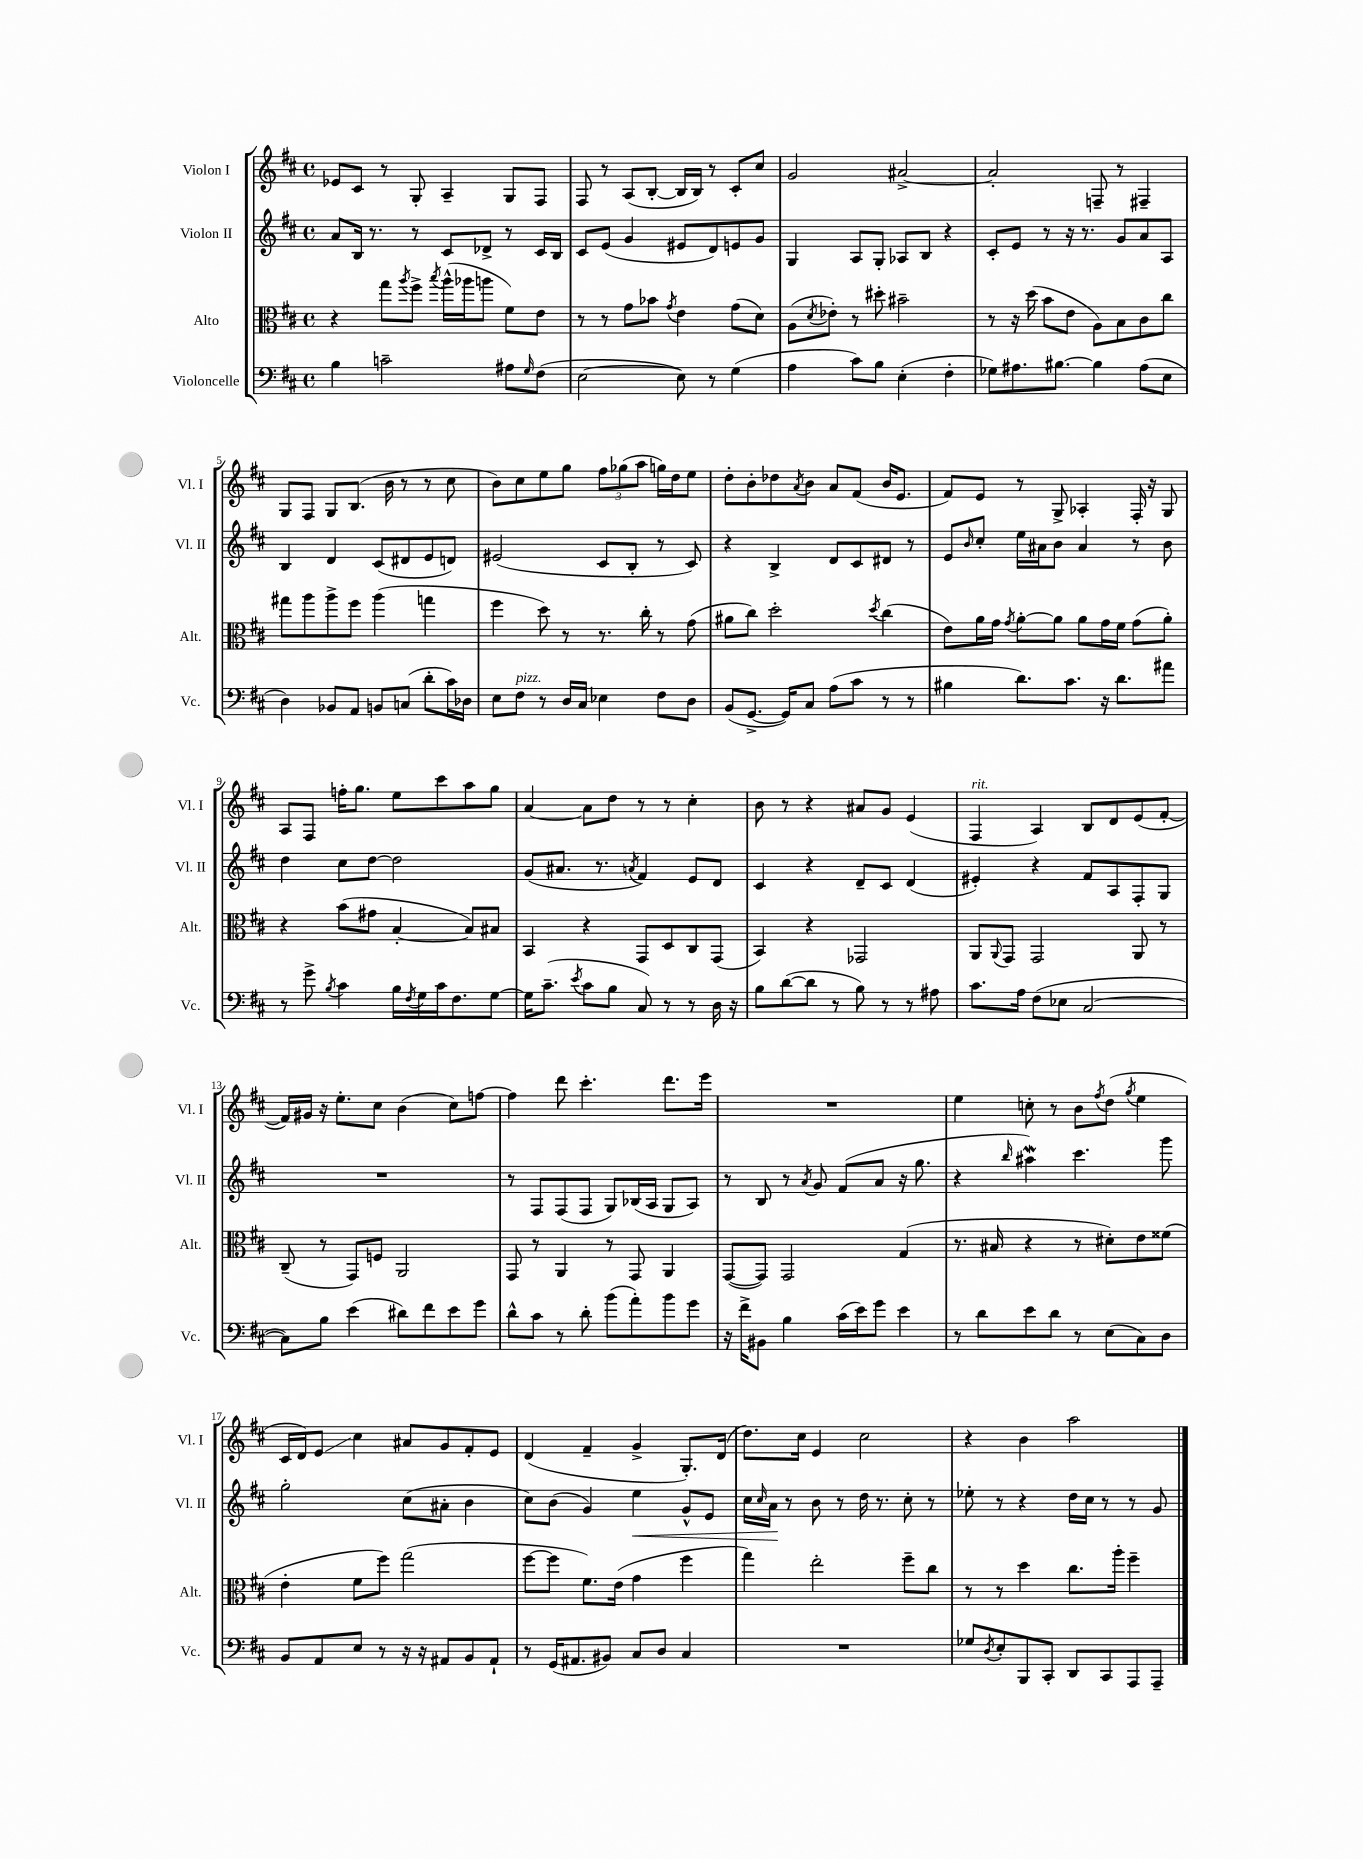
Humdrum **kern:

**kern	**kern	**kern	**kern
*staff4	*staff3	*staff2	*staff1
*clefF4	*clefC3	*clefG2	*clefG2
*k[f#c#]	*k[f#c#]	*k[f#c#]	*k[f#c#]
*M4/4	*M4/4	*M4/4	*M4/4
*met(c)	*met(c)	*met(c)	*met(c)
4B	4r	8a	8e-
.	.	16B	8c#
.	.	8.r	.
2c~	8gg	.	8r
.	8qaa	.	.
.	8ff#^	8r	8G'
.	8qbb	.	.
.	(16aa^^	8c#	4A~
.	16aa-	.	.
.	8aa	8d-^	.
8A#	8f#)	8r	8G
16qqG	.	.	.
(8F#	8e	16c#	8F#
.	.	16B	.
=	=	=	=
[2E	8r	8c#	8F#
.	8r	(8e	8r
.	8g	4g	(8A
.	8b-	.	[8B'
.	8qg	.	.
8E])	4e	8e#	16B]
.	.	.	16B)
8r	.	8d)	8r
(4G	(8g	8e	8c#'
.	8d)	8g	8cc#
=	=	=	=
4A	(8A	4G	2g
.	8qd	.	.
.	8e-')	.	.
8c#)	8r	8A	.
8B	8dd#'	8G'	.
(4E'	2b#~	8A-	[2a#^
.	.	8B	.
4F#'	.	4r	.
=	=	=	=
8G-)	8r	8c#'	2a#']
8.A#	16r	8e	.
.	(16dd	.	.
.	8b	8r	.
[8.B#	.	.	.
.	8e	16r	.
.	.	8.r	.
4B#]	8A)	.	8F~
.	8B	8g	8r
(8A#	8c#	8a	4F#~
8E	8cc#	8A	.
=	=	=	=
4D)	8gg#	4B	8G
.	8aa	.	8F#
8BB-	8aa^	4d	8G
8AA	8ff#	.	(8.B
8BB	(4aa	(8c#	.
.	.	.	16b
(8C	.	8d#	8r
8d'	4gg	8e	8r
16c#)	.	8d)	8cc#
16D-	.	.	.
=	=	=	=
8E	4ff#	(2e#	8b)
8F#	.	.	8cc#
8r	8dd)	.	8ee
16D	8r	.	8gg
16C#	.	.	.
4E-	8.r	8c#	12ff#
.	.	.	(12gg-
.	.	8B'	.
.	.	.	12aa
.	16cc#'	.	.
8F#	8r	8r	16gg)
.	.	.	16dd
8D	(8g	8c#)	8ee
=	=	=	=
(8BB	8a#	4r	8dd'
[8.GG^	8cc#)	.	8b'
.	2dd'	4B^	8dd-
16GG])	.	.	.
.	.	.	8qa
8C#	.	.	8b
(8A	.	8d	8a
8c#	.	8c#	(8f#
.	8qdd	.	.
8r	(4cc#	8d#	16b
.	.	.	8.e
8r	.	8r	.
=	=	=	=
4B#	8e)	8e	8f#)
.	.	16qqb	.
.	16a	8cc#'	8e
.	16g	.	.
.	8qg	.	.
8.d)	[8a'	16ee	8r
.	.	16a#	.
.	8a]	8b	8G^
8.c#	.	.	.
.	8a	4a#	4A-'
16r	16g	.	.
8.d	16f#	.	.
.	(8g	8r	16F#'
.	.	.	16r
8a#	8a')	8b	8G
=	=	=	=
8r	4r	4dd	8A
8g^	.	.	8F#
8qB	.	.	.
4c#	(8b	8cc#	16ff'
.	.	.	8.gg
.	8g#	[8dd	.
16B	[4B'	2dd]	8ee
8qF#	.	.	.
16G	.	.	.
16c#	.	.	8ccc#
8.F#	.	.	.
.	8B])	.	8aa
[8G	8B#	.	8gg
=	=	=	=
16G]	4BB	(8g	[4a
(8.c#~	.	.	.
.	.	8.a#	.
8qe	.	.	.
8c#	4r	.	8a]
.	.	8.r	.
8B	.	.	8dd
.	.	8qa	.
8C#)	8GG	4f#)	8r
8r	8D	.	8r
8r	8C#	8e	4cc#'
16D	(8GG	8d	.
16r	.	.	.
=	=	=	=
8B	4BB)	4c#	8b
([8d	.	.	8r
8d]	4r	4r	4r
8r	.	.	.
8B)	2GG-	8d~	8a#
8r	.	8c#	8g
8r	.	(4d	(4e
8A#	.	.	.
=	=	=	=
8.c#	8AA	4e#')	4F#
.	8qqAA	.	.
.	8GG	.	.
16A	.	.	.
(8F#	2GG	4r	4A)
8E-	.	.	.
[2C#	.	8f#	8B
.	.	8A	8d
.	8AA	8F#'	(8e
.	8r	8G	[8f#'
=	=	=	=
8C#])	(8C#~	1r	16f#])
.	.	.	16g#
8B	8r	.	16r
.	.	.	8.ee'
(4e	8GG)	.	.
.	8F	.	8cc#
8d#)	2AA	.	(4b
8f#	.	.	.
8e	.	.	8cc#)
8g	.	.	[8ff
=	=	=	=
8d^^	8GG	8r	4ff]
8c#	8r	8F#	.
8r	4AA	(8F#	8ddd
8d'	.	8F#	4.ccc#'
(8b	8r	8G)	.
8a')	8GG	(16B-	.
.	.	16A	.
8b	4AA	8G	8.ddd
8g	.	8A)	.
.	.	.	16eee
=	=	=	=
16r	([8GG	8r	1r
16f#^	.	.	.
8BB#	8GG])	8B	.
4B	2GG	8r	.
.	.	8qa	.
.	.	8g	.
(16c#	.	(8f#	.
16e)	.	.	.
8g	.	8a	.
4e	(4G	16r	.
.	.	8.gg	.
=	=	=	=
8r	8.r	4r	4ee
8d	.	.	.
.	16B#	.	.
.	.	16qqbb	.
8e	4r	4aa#)	8cc'
8d	.	.	8r
8r	8r	4.ccc#	8b
.	.	.	8qff#
(8E	8d#')	.	(8dd
.	.	.	8qgg
8C#)	8e	.	4ee
8D	(8f##	8ggg	.
=	=	=	=
8BB	4e'	2gg'	16c#
.	.	.	16d)
8AA	.	.	8e
8E	8f#	.	4cc#
8r	8ff#)	.	.
16r	(2gg	(8cc#	8a#
16r	.	.	.
8AA#	.	8a#'	8g
8BB	.	4b	8f#'
8AA#`	.	.	8e
=	=	=	=
8r	[8ff#	8cc#)	(4d
(16GG	8ff#]	(8b	.
8.AA#	.	.	.
.	8.f#)	4g)	4f#~
8BB#)	.	.	.
.	(16e	.	.
8C#	4g	4ee	4g^
8D	.	.	.
4C#	4ff#	8g^^	8.G')
.	.	8e	.
.	.	.	(16d
=	=	=	=
1r	4gg)	16cc#	8.dd)
.	.	16qqcc#	.
.	.	16a	.
.	.	8r	.
.	.	.	16cc#
.	2ee'	8b	4e
.	.	8r	.
.	.	16dd	2cc#
.	.	8.r	.
.	8ff#~	8cc#'	.
.	8cc#	8r	.
=	=	=	=
8G-	8r	8ee-'	4r
8qD	.	.	.
8E'	8r	8r	.
8BBB	4dd	4r	4b
8CC#'	.	.	.
8DD	8.cc#	16dd	2aa
.	.	16cc#	.
8CC#	.	8r	.
.	16aa'	.	.
8AAA	4ff#~	8r	.
8AAA~	.	8g	.
==	==	==	==
*-	*-	*-	*-
